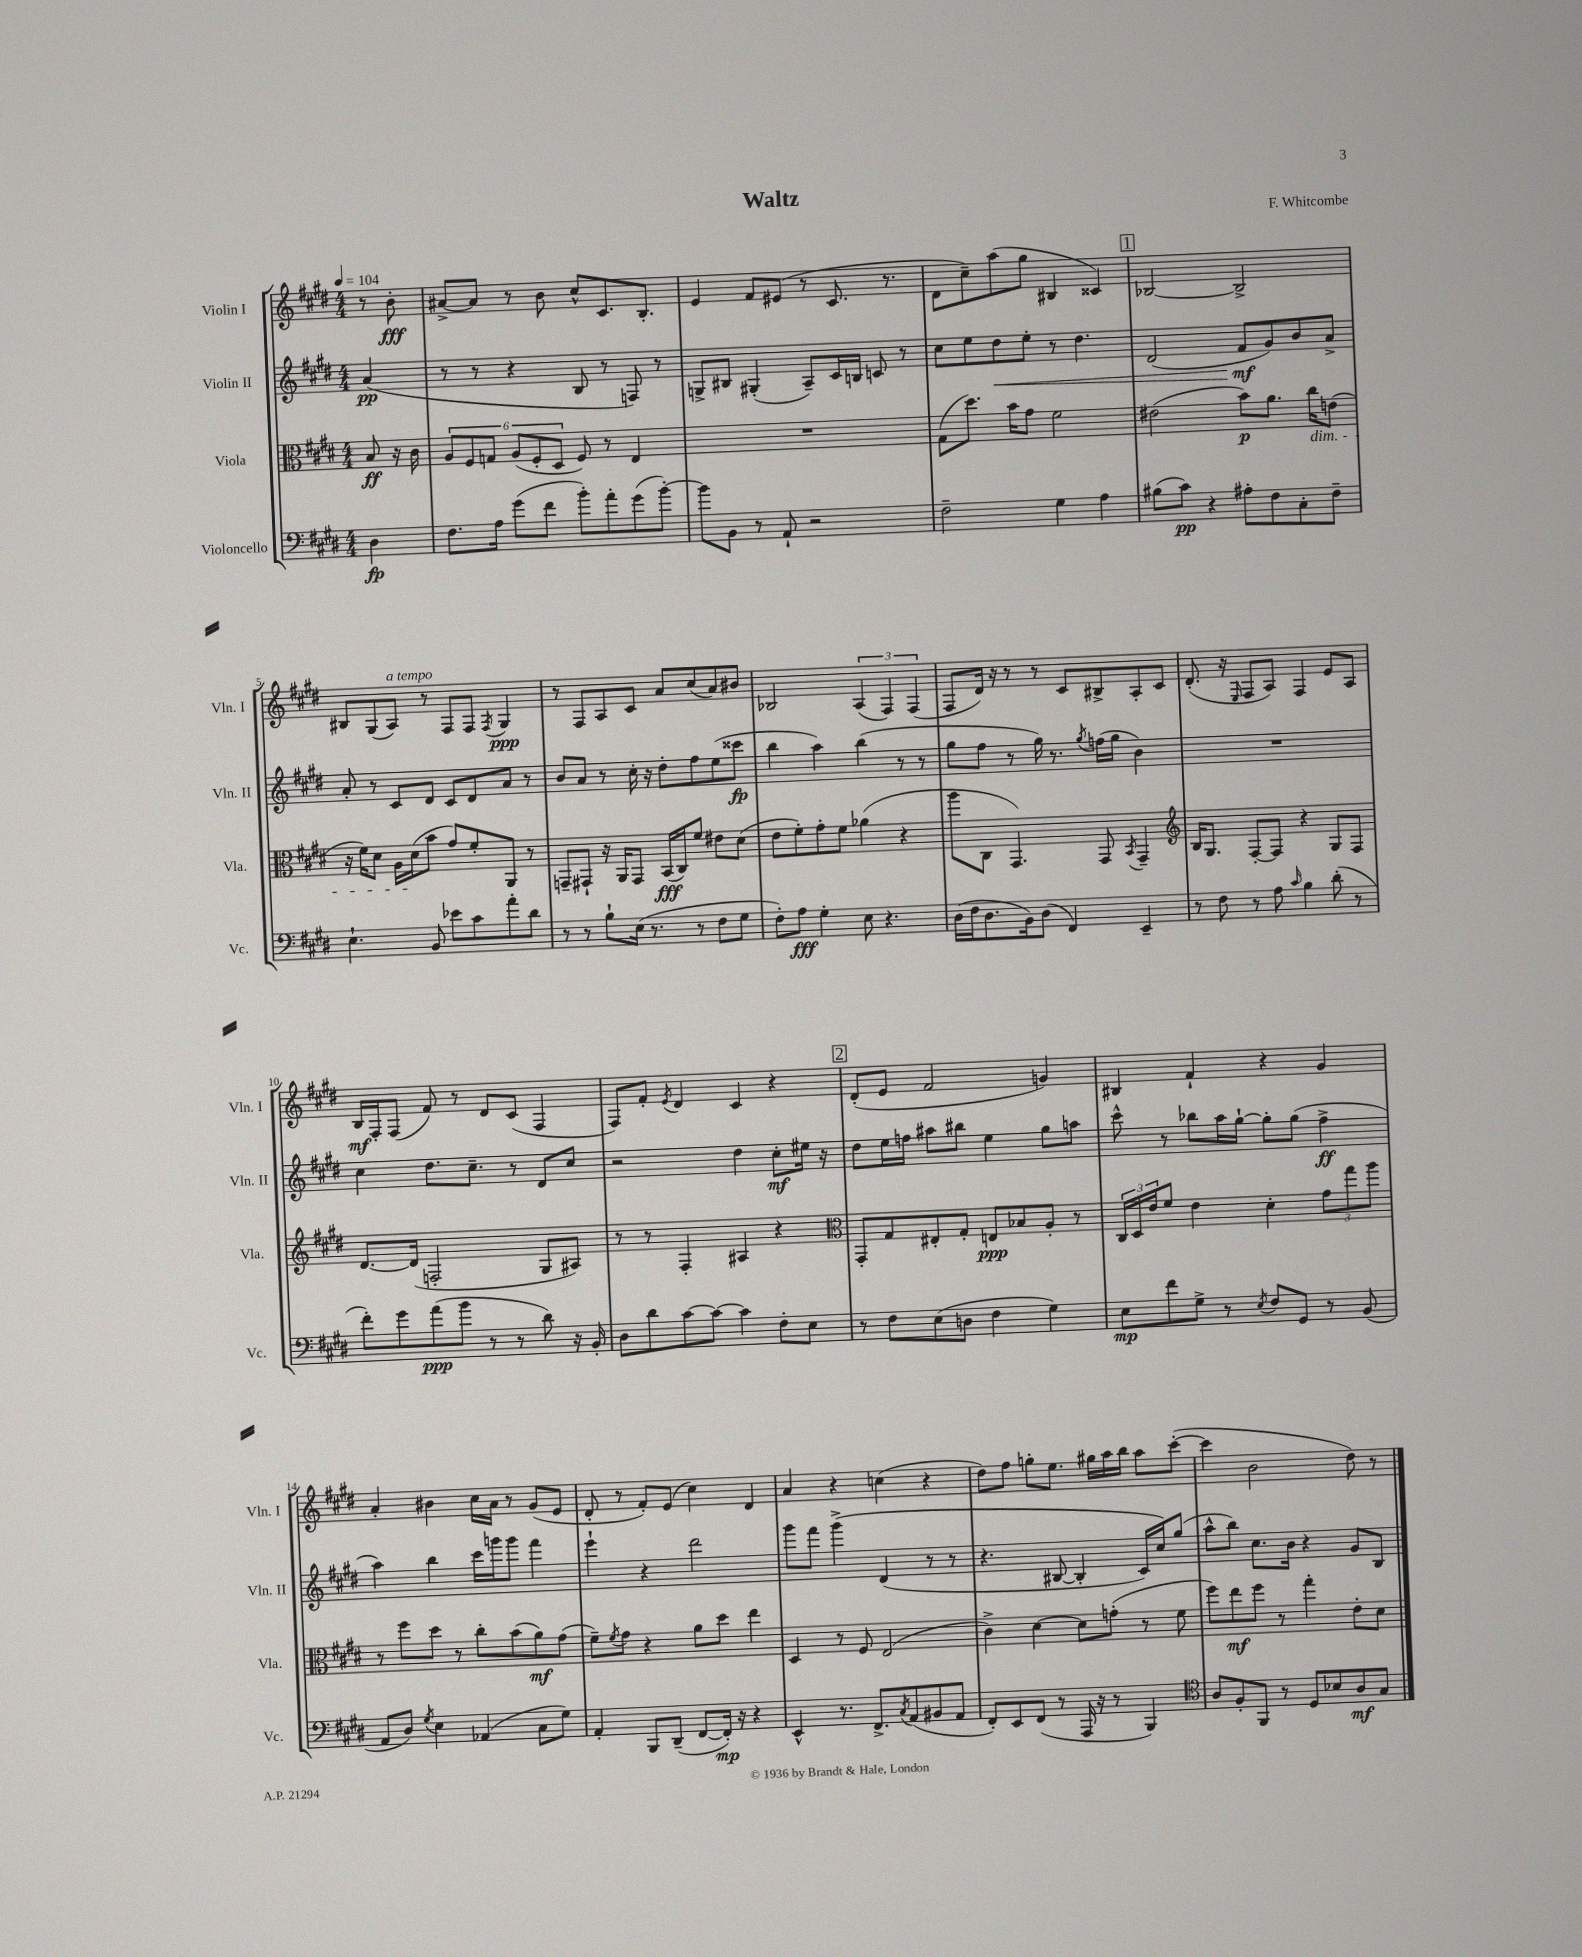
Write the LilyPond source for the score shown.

\header { title = "Waltz" composer = "F. Whitcombe" }
<<
\new StaffGroup <<
\new Staff = "s0" \with { instrumentName = "Violin I" shortInstrumentName = "Vln. I" } {
    \clef treble \key e \major \numericTimeSignature \time 4/4 \partial 4 \tempo 4 = 104
    r8 b'8-.\fff |
    ais'8~-> ais'8 r8 b'8 cis''8-^ cis'8. b8.-. |
    e'4 fis'8 eis'8( r8 cis'8. r8. |
    dis'8 cis''8--) a''8( gis''8 bis4 cisis'4) |
    \mark \markup { \box "1" } bes2~ bes2-> |
    bis8 gis8( a8^\markup { \italic "a tempo" }) r8 fis8 fis8 \acciaccatura { fis8 } gis4\ppp |
    r8 fis8 a8 cis'8 a'8 cis''8( a'8) bis'8 |
    bes2 \tuplet 3/2 { a4( fis4) fis4( } |
    fis8 dis'16) r16 r8 r8 cis'8 bis8-> a8-. cis'8 |
    dis'8.-.( r16 \grace { e16 } fis8 a8) fis4 e'8 a8 |
    b16\mf fis16-. fis8( fis'8) r8 dis'8 cis'8( fis4 |
    fis8) fis'8-. \acciaccatura { e'8 } dis'4 cis'4 r4 |
    \mark \markup { \box "2" } dis'8-.( e'8 fis'2 g'4) |
    bis4 fis'4-! r4 gis'4 |
    a'4-. bis'4 cis''16 a'16 r8 gis'8( e'8 |
    dis'8-. r8 fis'8-.) e'8( cis''4) dis'4 |
    a'4 r4 c''4( r4 |
    dis''8) fis''8 g''8-. e''8. gis''16 a''16 b''16 a''8 cis'''8~-.( |
    cis'''4 b'2 dis''8) r8 \bar "|." |
}
\new Staff = "s1" \with { instrumentName = "Violin II" shortInstrumentName = "Vln. II" } {
    \clef treble \key e \major \numericTimeSignature \time 4/4 \partial 4
    a'4\pp( |
    r8 r8 r4 b8 r8 f8) r8 |
    g8-> bis8 gis4-.( a8--) cis'16 b16 c'8 r8 |
    cis''8 e''8 dis''8\< e''8-. r8 dis''4. |
    \mark \markup { \box "1" } dis'2( fis'8\mf\! gis'8) b'8 a'8-> |
    a'8-. r8 cis'8 dis'8 cis'8 dis'8 a'8 r8 |
    b'8 a'8 r8 cis''16-. r16 dis''8-. fis''8 e''8( cisis'''8\fp |
    b''4 a''4) b''4( r8 r8 |
    gis''8 fis''8 r8 gis''16) r8. \acciaccatura { gis''8 } f''16( gis''16 b'4) |
    R1 |
    cis''4 dis''8. cis''8.-- r8 dis'8 cis''8 |
    r2 dis''4 cis''8-.\mf eis''16 r16 |
    \mark \markup { \box "2" } dis''8 e''16 f''16 ais''8 bis''8 e''4 gis''8 a''8 |
    cis'''8-^ r8 bes''8 a''16 gis''16~-! gis''8-. gis''8( fis''4->\ff |
    a''4) b''4 cis'''16 g'''16 g'''8 fis'''4 |
    e'''4-! r4 dis'''2 |
    gis'''8 fis'''8 gis'''4->\( dis'4( r8 r8 |
    r4. bis8~ bis4-. cis'16) cis''16\) gis''8( |
    a''8-^ b''8) cis''8. b'16 r4 gis'8 b8 \bar "|." |
}
\new Staff = "s2" \with { instrumentName = "Viola" shortInstrumentName = "Vla." } {
    \clef alto \key e \major \numericTimeSignature \time 4/4 \partial 4
    b8\ff r16 cis'16 |
    \tuplet 6/4 { a8 fis8 g8 a8( fis8-. dis8 } fis8) r8 e4 |
    R1 |
    gis8( dis''8.) b'16 gis'8 fis'2 |
    \mark \markup { \box "1" } eis'2( b'8\p) a'8. cis''16\dim e'8( |
    r16 fis'16) dis'8 a16 dis'16\!( b'8 gis'8) fis'8-. a,8 r8 |
    g,8-- gis,8-! r16 a,16 gis,8 b,16\fff( cis16) fis'8 eis'8 dis'8( |
    e'8 fis'8-.) gis'8-. fis'8 aes'4( r4 |
    a''8 cis8 gis,4.) gis,8 \acciaccatura { b,8 } gis,4-- |
    \clef treble b16 gis8. fis8~-. fis8 r4 gis8 fis8 |
    dis'8.~ dis'16( f2-. gis8 ais8) |
    r8 r8 fis4-. ais4 r4 |
    \mark \markup { \box "2" } \clef alto gis,8-. gis8 eis8-. gis8-. e8\ppp bes8 a8-. r8 |
    \tuplet 3/2 { cis16 dis16 e'16 } fis'8 e'4 dis'4-. \tuplet 3/2 { gis'8 gis''8 a''8 } |
    r8 fis''8 dis''8 r8 cis''8-. b'8( a'8\mf) gis'8( |
    fis'8--) \acciaccatura { fis'8 } gis'8 r4 a'8 dis''8 e''4 |
    dis4 r8 fis8 e2( |
    cis'4->) dis'4~ dis'8 g'8-.( r8 fis'8 |
    fis''8) e''8\mf fis''8 r8 gis''4-. e'8-. dis'8 \bar "|." |
}
\new Staff = "s3" \with { instrumentName = "Violoncello" shortInstrumentName = "Vc." } {
    \clef bass \key e \major \numericTimeSignature \time 4/4 \partial 4
    dis4\fp |
    fis8. a16 gis'8( fis'8 b'8-.) a'8-. gis'8( b'8~-.) |
    b'8 b,8 r8 a,8-! r2 |
    fis2-- gis4 a4 |
    \mark \markup { \box "1" } bis8( cis'8\pp) r4 ais8-. fis8 cis8-. fis8-- |
    e4.-! b,8 ees'8 cis'8 a'8-. dis'8 |
    r8 r8 b8-! e16( r8. r8 fis8 gis8 |
    fis8-.) a8\fff gis4-. e8 r4. |
    dis16( fis16 dis8. b,16) dis8( fis,4) e,4-- |
    r8 fis8 r8 a8 \grace { cis'16 } b4 dis'8-.( r8 |
    fis'8-.) gis'8 a'8\ppp( b'8 r8 r8 dis'8) r16 b,16-. |
    dis8 dis'8 cis'8~ cis'8~ cis'4 fis8-. e8 |
    \mark \markup { \box "2" } r8 fis8 e8( d8 fis4 gis4) |
    e8\mp fis'8 gis8-> r8 \acciaccatura { e8 } fis8 gis,8 r8 b,8( |
    a,8 dis8) \acciaccatura { gis8 } e4 aes,4( cis8 gis8) |
    a,4-. b,,8 dis,8--( fis,8~ fis,16-.\mp) r16 r4 |
    e,4-^ r8. fis,8.-> \acciaccatura { cis8 } a,8( bis,8 a,8 |
    fis,8-.) e,8 fis,8( r8 a,,16 r16 r8 b,,4) |
    \clef tenor a8 fis8-. fis,8 r8 dis8 bes8 a8\mf gis8 \bar "|." |
}
>>
>>
